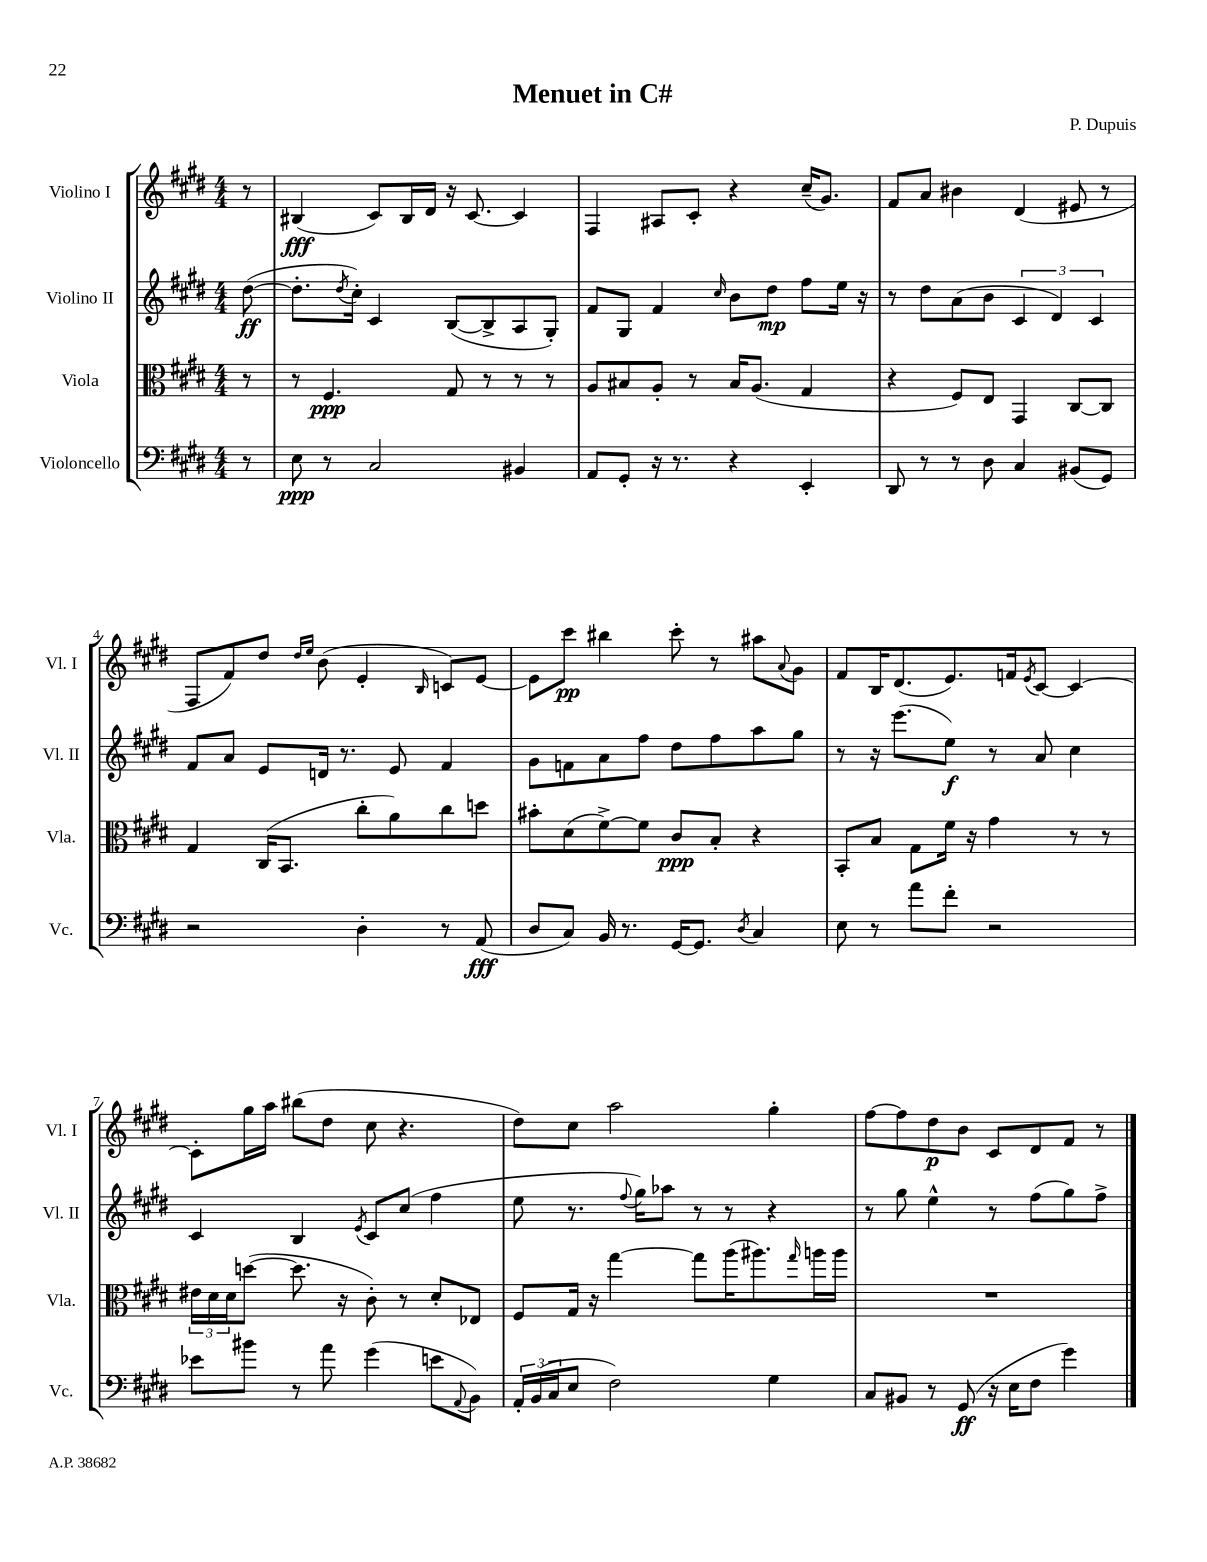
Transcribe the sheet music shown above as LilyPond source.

\header { title = "Menuet in C#" composer = "P. Dupuis" }
<<
\new StaffGroup <<
\new Staff = "s0" \with { instrumentName = "Violino I" shortInstrumentName = "Vl. I" } {
    \clef treble \key e \major \numericTimeSignature \time 4/4 \partial 8
    r8 |
    bis4\fff( cis'8) bis16 dis'16 r16 cis'8.~ cis'4 |
    fis4 ais8 cis'8-. r4 cis''16--( gis'8.) |
    fis'8 a'8 bis'4 dis'4( eis'8 r8 |
    fis8 fis'8) dis''8 \grace { dis''16 e''16 } b'8( e'4-. \grace { b16 } c'8) e'8~ |
    e'8 cis'''8\pp bis''4 cis'''8-. r8 ais''8 \appoggiatura { a'8 } gis'8 |
    fis'8 b16 dis'8.( e'8.) f'16 \acciaccatura { e'8 } cis'8~ cis'4~ |
    cis'8-. gis''16 a''16 bis''8( dis''8 cis''8 r4. |
    dis''8) cis''8 a''2 gis''4-. |
    fis''8~ fis''8 dis''8\p b'8 cis'8 dis'8 fis'8 r8 \bar "|." |
}
\new Staff = "s1" \with { instrumentName = "Violino II" shortInstrumentName = "Vl. II" } {
    \clef treble \key e \major \numericTimeSignature \time 4/4 \partial 8
    dis''8~\ff( |
    dis''8.-. \acciaccatura { dis''8 } cis''16-.) cis'4 b8~( b8-> a8 gis8-.) |
    fis'8 gis8 fis'4 \grace { cis''16 } b'8 dis''8\mp fis''8 e''16 r16 |
    r8 dis''8 a'8( b'8 \tuplet 3/2 { cis'4 dis'4) cis'4 } |
    fis'8 a'8 e'8 d'16 r8. e'8 fis'4 |
    gis'8 f'8 a'8 fis''8 dis''8 fis''8 a''8 gis''8 |
    r8 r16 e'''8.( e''8\f) r8 a'8 cis''4 |
    cis'4 b4 \acciaccatura { e'8 } cis'8 cis''8( fis''4 |
    e''8 r8. \appoggiatura { fis''8 } gis''16) aes''8 r8 r8 r4 |
    r8 gis''8 e''4-^ r8 fis''8( gis''8) fis''8-> \bar "|." |
}
\new Staff = "s2" \with { instrumentName = "Viola" shortInstrumentName = "Vla." } {
    \clef alto \key e \major \numericTimeSignature \time 4/4 \partial 8
    r8 |
    r8 fis4.\ppp gis8 r8 r8 r8 |
    a8 bis8 a8-. r8 bis16 a8.( gis4 |
    r4 fis8) e8 gis,4 cis8~ cis8 |
    gis4 cis16( b,8. cis''8-. a'8) cis''8 d''8 |
    bis'8-. dis'8( fis'8~->) fis'8 cis'8\ppp b8-. r4 |
    b,8-. b8 gis8 fis'16 r16 gis'4 r8 r8 |
    \tuplet 3/2 { eis'16 dis'16 dis'16 } d''8~( d''8. r16 cis'8-.) r8 dis'8-. ees8 |
    fis8 gis16 r16 gis''4~ gis''8 a''16( ais''8.) \grace { gis''16 } a''16 a''16 |
    R1 \bar "|." |
}
\new Staff = "s3" \with { instrumentName = "Violoncello" shortInstrumentName = "Vc." } {
    \clef bass \key e \major \numericTimeSignature \time 4/4 \partial 8
    r8 |
    e8\ppp r8 cis2 bis,4 |
    a,8 gis,8-. r16 r8. r4 e,4-. |
    dis,8 r8 r8 dis8 cis4 bis,8( gis,8) |
    r2 dis4-. r8 a,8\fff( |
    dis8 cis8) b,16 r8. gis,16~ gis,8. \acciaccatura { dis8 } cis4 |
    e8 r8 a'8 fis'8-. r2 |
    ees'8 bis'8 r8 a'8 gis'4( e'8 \appoggiatura { a,8 } b,8) |
    \tuplet 3/2 { a,16-. b,16( cis16 } e8 fis2) gis4 |
    cis8 bis,8 r8 gis,8\ff( r16 e16 fis8 gis'4) \bar "|." |
}
>>
>>
